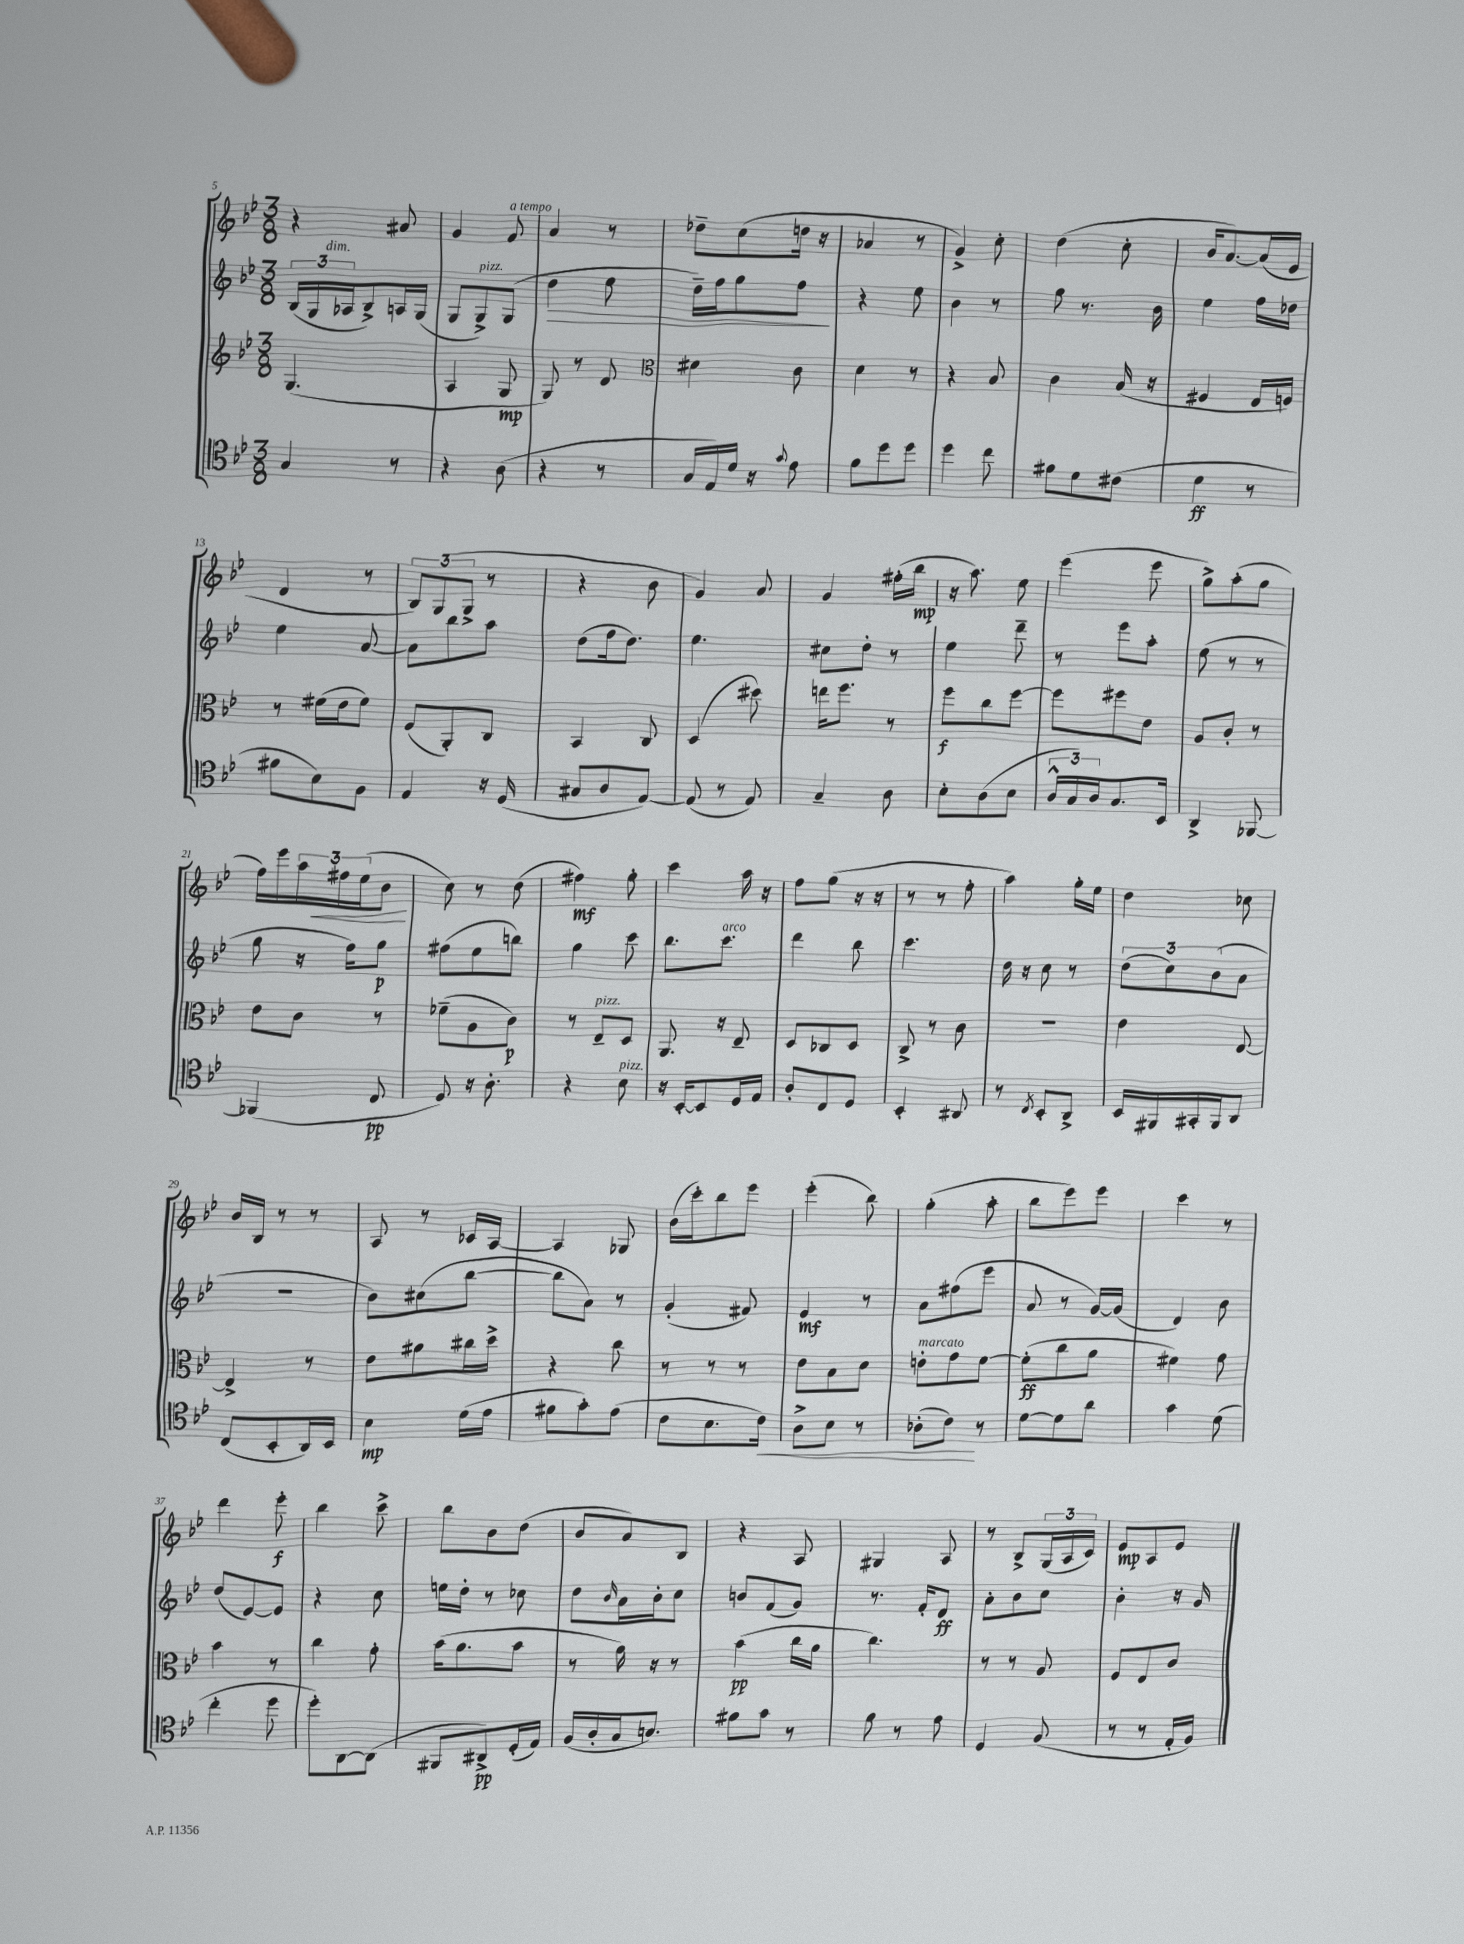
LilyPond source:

<<
\new StaffGroup <<
\new Staff = "s0" {
    \clef treble \key bes \major \numericTimeSignature \time 3/8
    r4 ais'8 |
    g'4 f'8^\markup { \italic "a tempo" } |
    a'4 r8 |
    des''8-- c''8( d''16 r16 |
    aes'4 r8 |
    g'4->) c''8-. |
    d''4( c''8-. |
    bes'16 a'8.~) a'16( ees'16 |
    d'4 r8 |
    \tuplet 3/2 { bes8) g8( g8-> } r8 |
    r4 bes'8 |
    g'4) a'8 |
    g'4 fis''16-.( bes''16\mp |
    r16 a''8.) ees''8 |
    ees'''4( ees'''8 |
    g''8->) a''8-.( g''8 |
    f''16) ees'''16 \tuplet 3/2 { a''16 fis''16\< ees''16( } bes'8\! |
    c''8) r8 d''8( |
    fis''4\mf) g''8-. |
    c'''4 a''16 r16 |
    f''8 g''8( r16 r16 |
    r8 r8 f''8-. |
    a''4) g''16-. ees''16 |
    d''4 ces''8 |
    bes'16 bes16 r8 r8 |
    a8 r8 ces'16 a16~ |
    a4 ges8 |
    bes'16( c'''16-.) bes''8 ees'''8 |
    ees'''4-.( bes''8) |
    g''4-.( a''8-. |
    bes''8 ees'''8) ees'''8 |
    c'''4 r8 |
    d'''4 ees'''8-.\f |
    bes''4 c'''8-> |
    bes''8 bes'8 d''8( |
    bes'8 a'8) bes8 |
    r4 a8 |
    gis4 a8 |
    r8 bes8-> \tuplet 3/2 { g16( a16 c'16) } |
    ees'8\mp a8 ees'8 \bar "|." |
}
\new Staff = "s1" {
    \clef treble \key bes \major \numericTimeSignature \time 3/8
    \tuplet 3/2 { bes16( g16 aes16^\markup { \italic "dim." } } bes8->) a16 g16( |
    g8 g8->^\markup { \italic "pizz." }) g8( |
    d''4\> ees''8 |
    d''16--) f''16 g''8 f''8\! |
    r4 ees''8 |
    bes'4 r8 |
    g''8 r8. bes'16 |
    ees''4 f''16 des''16 |
    ees''4 a'8~ |
    a'8 bes''8 a''8 |
    d''8( f''16 d''8.) |
    ees''4. |
    cis''8 d''8-. r8 |
    ees''4 d'''8-- |
    r8 ees'''8 a''8-. |
    ees''8( r8 r8 |
    g''8 r16 f''16) g''8\p |
    fis''8( ees''8 b''8) |
    g''4 c'''8 |
    bes''8. c'''8.^\markup { \italic "arco" } |
    d'''4 bes''8 |
    c'''4. |
    d''16 r16 c''8 r8 |
    \tuplet 3/2 { d''8( c''8) bes'8( } a'8 |
    R4. |
    bes'8) cis''8( bes''8~ |
    bes''8 a'8) r8 |
    g'4-.( fis'8) |
    ees'4\mf r8 |
    a'8 fis''8( ees'''8 |
    a'8 r8 g'16~) g'16( |
    d'4) bes'8 |
    d''8( ees'8~) ees'8 |
    r4 c''8 |
    e''16 d''16-. r8 ces''8 |
    d''8 \grace { bes'16 } a'16 bes'16-. c''8 |
    b'8 f'8( g'8) |
    r8. f'16-. d'8\ff |
    a'8-. bes'8 c''8 |
    bes'4-. r16 g'16 \bar "|." |
}
\new Staff = "s2" {
    \clef treble \key bes \major \numericTimeSignature \time 3/8
    g4.( |
    a4 g8\mp |
    g8) r8 d'8 |
    \clef alto dis'4 c'8 |
    d'4 r8 |
    r4 bes8 |
    c'4 bes16( r16 |
    fis4 ees16 f16) |
    r8 fis'16( ees'16 fis'8) |
    f8( a,8-.) c8 |
    bes,4 c8 |
    d4( dis''8) |
    e''16 f''8. r8 |
    f''8\f c''8 f''8~ |
    f''8 fis''8 ees'8 |
    a8 c'8-. r8 |
    ees'8 c'8 r8 |
    fes'8--( a8 c'8\p) |
    r8 ees8--^\markup { \italic "pizz." } d8 |
    a,8. r16 ees8-- |
    d8 ces8 d8 |
    c8-> r8 c'8 |
    R4. |
    ees'4 ees8~ |
    ees4-> r8 |
    ees'8 ais'8 cis''16 d''16-> |
    r4 c''8 |
    r8 r8 r8 |
    ees'8 bes8 d'8 |
    e'8-.^\markup { \italic "marcato" } g'8 f'8~ |
    f'8-.\ff( c''8 a'8 |
    fis'4) g'8 |
    bes'4 r8 |
    c''4 g'8-. |
    bes'16( a'8. bes'8 |
    r8 a'16) r16 r8 |
    bes'4\pp( c''16 a'16 |
    c''4.) |
    r8 r8 a8 |
    f8 ees8 c'8 \bar "|." |
}
\new Staff = "s3" {
    \clef tenor \key bes \major \numericTimeSignature \time 3/8
    g4 r8 |
    r4 a8( |
    r4 r8 |
    g16 ees16) d'16 r16 \appoggiatura { g'8 } ees'8 |
    f'8 d''8 d''8 |
    d''4 c''8 |
    fis'8 d'8 cis'8( |
    d'4\ff r8 |
    fis'8 bes8) f8 |
    ees4 r16 d16( |
    gis8 a8 ees8~) |
    ees8( r8 ees8) |
    g4-- a8 |
    bes8-. a8( bes8 |
    \tuplet 3/2 { a16-^ g16) a16 } g8. bes,16 |
    a,4-> fes,8~ |
    fes,4( c8\pp |
    d8) r16 a8.-. |
    r4 bes8^\markup { \italic "pizz." } |
    r16 bes,16~-. bes,8 d16 ees16 |
    a8-. c8 d8 |
    bes,4-. ais,8 |
    r8 \acciaccatura { c8 } bes,8-. a,8-> |
    bes,16 fis,16 gis,16-. fis,16 a,8 |
    c8( bes,8-. a,16) bes,16 |
    bes4\mp d'16( ees'16 |
    fis'8 g'8-.) ees'8( |
    c'8 bes8. c'16\<) |
    a8-> bes8 r8 |
    aes8-.( c'8\!) r8 |
    d'8~ d'8 a'8 |
    g'4 d'8( |
    c''4-. d''8 |
    d''8-.) a,8~ a,8( |
    fis,8 ais,8->\pp) d16-.( ees16) |
    f16( a16-. g16 b8.) |
    fis'8 g'8 r8 |
    f'8 r8 ees'8 |
    d4 f8( |
    r8 r8 ees16-. f16) \bar "|." |
}
>>
>>
\layout { \context { \Score currentBarNumber = #5 } }
